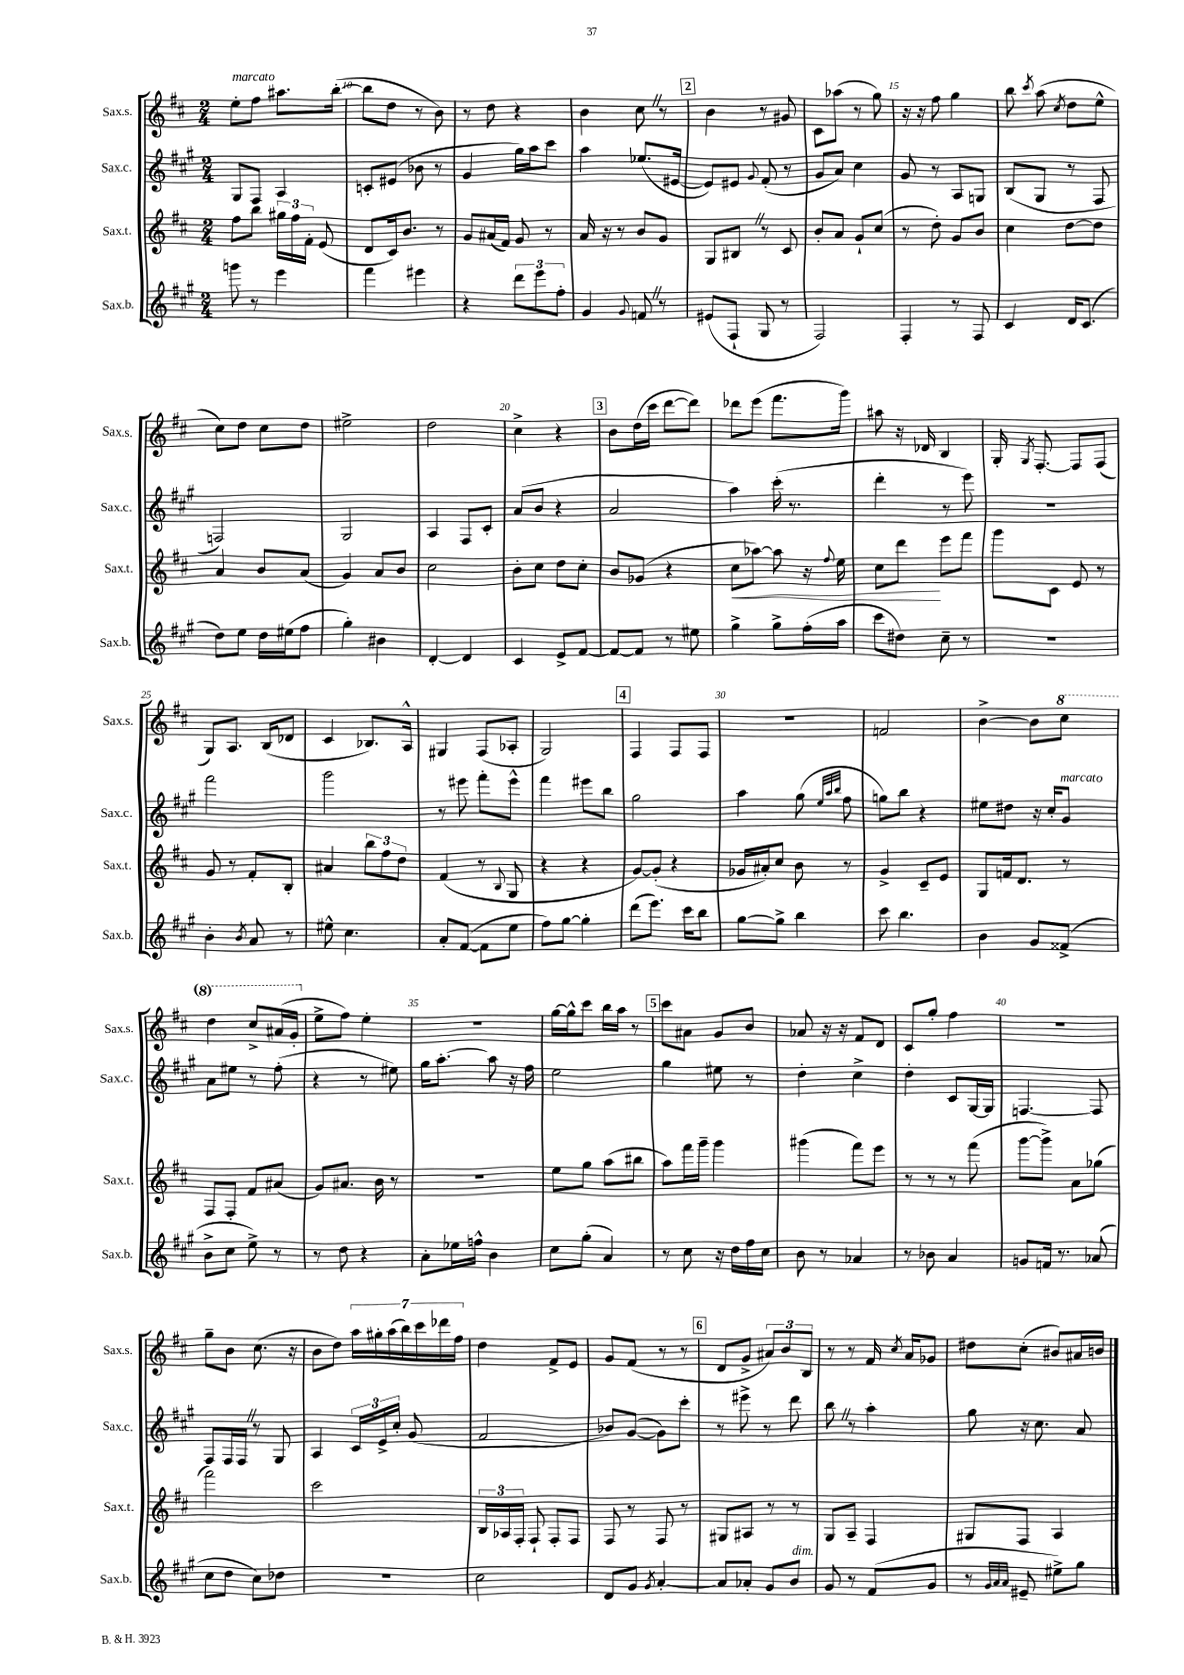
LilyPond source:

<<
\new StaffGroup <<
\new Staff = "s0" \with { instrumentName = "Sax.s." shortInstrumentName = "Sax.s." } {
    \clef treble \key d \major \numericTimeSignature \time 2/4
    \autoBeamOff e''8[-.^\markup { \italic "marcato" } fis''8] ais''8.[ b''16]~-.( |
    b''8[ d''8] r8 b'8) |
    r8 d''8 r4 |
    b'4 cis''8 \once \override BreathingSign.text = \markup { \musicglyph "scripts.caesura.straight" } \breathe r8 |
    \mark \markup { \box "2" } b'4 r8 gis'8 |
    cis'8[ aes''8]( r8 g''8) |
    r16 r16 fis''8 g''4 |
    b''8 \acciaccatura { cis'''8 } a''8( \acciaccatura { cis''8 } d''8[ e''8]-^ |
    cis''8[) d''8] cis''8[ d''8] |
    eis''2-> |
    d''2 |
    cis''4-> r4 |
    \mark \markup { \box "3" } b'8[ d''16( cis'''16] d'''8[~ d'''8]) |
    des'''8[ e'''8]( fis'''8.[ g'''16]) |
    ais''8 r16 des'16 b4 |
    g16-. \acciaccatura { g8 } fis8.~-. fis8[ fis8]( |
    g8[) a8.] b16[( des'8] |
    cis'4 bes8.[) a16]-^ |
    gis4 fis8[( aes8]-. |
    g2) |
    \mark \markup { \box "4" } fis4 fis8[ fis8] |
    R2 |
    f'2 |
    b'4~-> b'8[ \ottava #1 cis'''8] |
    d'''4 cis'''8[-> ais''16( g''16]-. \ottava #0 |
    e''8[-> fis''8]) e''4-. |
    r2 |
    g''16[~ g''16-^ cis'''8] b''16[ a''16] r8 |
    \mark \markup { \box "5" } cis'''8[ ais'8] g'8[ b'8] |
    aes'8 r16 r16 fis'8[ d'8] |
    cis'8[ g''8]-. fis''4 |
    r2 |
    g''8[-- b'8] cis''8.( r16 |
    b'8[ d''8]) \tuplet 7/4 { a''16[ gis''16-. a''16( b''16) cis'''16 des'''16 fis''16] } |
    d''4 fis'8[-> e'8] |
    g'8[ fis'8]( r8 r8 |
    \mark \markup { \box "6" } d'8[ g'8]-> \tuplet 3/2 { ais'8[) b'8 b8] } |
    r8 r8 fis'16 \acciaccatura { cis''8 } a'16[ ges'8] |
    dis''8[ cis''8]-.( bis'8[) ais'16 b'16] \bar "|." |
}
\new Staff = "s1" \with { instrumentName = "Sax.c." shortInstrumentName = "Sax.c." } {
    \clef treble \key a \major \numericTimeSignature \time 2/4
    \autoBeamOff gis8[ fis8] a4 |
    c'8[-. eis'8]( bes'8 r8 |
    gis'4 gis''16[) a''16 cis'''8] |
    a''4 ees''8.[( eis'16]~ |
    \mark \markup { \box "2" } eis'8[) eis'8] \appoggiatura { gis'8 } fis'8-.( r8 |
    gis'8[ a'8]) cis''4 |
    gis'8 r8 a8[ g8] |
    b8[( gis8] r8 fis8 |
    f2) |
    gis2 |
    a4 fis8[ cis'8]-. |
    a'8[( b'8] r4 |
    \mark \markup { \box "3" } a'2 |
    a''4) cis'''16-.( r8. |
    d'''4-. r8 e'''8) |
    r2 |
    fis'''2 |
    gis'''2 |
    r8 eis'''8 fis'''8[-. eis'''8]-^ |
    fis'''4 eis'''8[ b''8] |
    \mark \markup { \box "4" } gis''2 |
    a''4 gis''8( \grace { e''32[ a''32 b''32] } fis''8 |
    g''8[) b''8] r4 |
    eis''8[ dis''8] r16 cis''16[-. gis'8]^\markup { \italic "marcato" } |
    a'8[ eis''8] r8 fis''8-.( |
    r4 r8 eis''8) |
    gis''16[ a''8.]~-. a''8 r16 fis''16 |
    e''2 |
    \mark \markup { \box "5" } gis''4 eis''8 r8 |
    d''4-. cis''4-> |
    d''4-. cis'8[ gis16~ gis16] |
    f4.~ f8 |
    fis8[ fis16 fis16] \once \override BreathingSign.text = \markup { \musicglyph "scripts.caesura.straight" } \breathe r8 gis8 |
    a4 \tuplet 3/2 { cis'16[ e'16-> cis''16]-. } gis'8( |
    fis'2 |
    bes'8[) gis'8]~( gis'8[) cis'''8]-. |
    \mark \markup { \box "6" } r8 eis'''8-> r8 d'''8 |
    b''8 \once \override BreathingSign.text = \markup { \musicglyph "scripts.caesura.straight" } \breathe r8 a''4-. |
    gis''8 r16 cis''8. a'8 \bar "|." |
}
\new Staff = "s2" \with { instrumentName = "Sax.t." shortInstrumentName = "Sax.t." } {
    \clef treble \key d \major \numericTimeSignature \time 2/4
    \autoBeamOff fis''8[ b''8] \tuplet 3/2 { gis''16[ fis''16 fis'16]-. } e'8( |
    d'8[ cis'16) b'8.] r8 |
    g'8[ ais'16( fis'16]) g'8 r8 |
    a'16 r16 r8 b'8[ g'8] |
    \mark \markup { \box "2" } g8[ bis8] \once \override BreathingSign.text = \markup { \musicglyph "scripts.caesura.straight" } \breathe r8 cis'8 |
    b'8[-. a'8] g'8[-! cis''8]( |
    r8 d''8-.) g'8[ b'8] |
    cis''4 d''8[~ d''8] |
    a'4 b'8[ a'8]( |
    g'4) a'8[ b'8] |
    cis''2 |
    b'8[-. cis''8] d''8[ cis''8]-. |
    \mark \markup { \box "3" } b'8[ ges'8]( r4 |
    cis''8[\< aes''8]~) aes''8 r16 \appoggiatura { fis''8 } e''16 |
    cis''8[ d'''8]\! e'''8[ fis'''8] |
    g'''8[ cis'8] e'8 r8 |
    g'8 r8 fis'8[-. b8]-. |
    ais'4 \tuplet 3/2 { b''8[ fis''8 d''8] } |
    fis'4( r8 \appoggiatura { b8 } g8 |
    r4 r4 |
    \mark \markup { \box "4" } g'8[~) g'8]-.( r4 |
    ges'16[ ais'16-.) cis''8] b'8 r8 |
    g'4-> cis'8[-- e'8] |
    g8[ f'16 d'8.] r8 |
    fis8[ fis8]-. fis'8[ ais'8]( |
    g'8[) ais'8.] b'16 r8 |
    R2 |
    e''8[ g''8] a''8[( bis''8] |
    \mark \markup { \box "5" } a''8[) fis'''16 g'''16]-- g'''4 |
    gis'''4( fis'''8[) e'''8] |
    r8 r8 r8 fis'''8( |
    g'''8[~ g'''8]->) a'8[ ges''8]( |
    fis'''2) |
    cis'''2 |
    \tuplet 3/2 { b16[ aes16 fis16]-. } fis8-! fis8[-. fis8] |
    fis8 r8 fis8 r8 |
    \mark \markup { \box "6" } gis8[ ais8] r8 r8 |
    g8[ a8]-- fis4 |
    gis8[ fis8] a4 \bar "|." |
}
\new Staff = "s3" \with { instrumentName = "Sax.b." shortInstrumentName = "Sax.b." } {
    \clef treble \key a \major \numericTimeSignature \time 2/4
    \autoBeamOff g'''8 r8 e'''4 |
    fis'''4 eis'''4 |
    r4 \tuplet 3/2 { d'''8[ e'''8 fis''8]-. } |
    gis'4 \appoggiatura { gis'8 } f'8 \once \override BreathingSign.text = \markup { \musicglyph "scripts.caesura.straight" } \breathe r8 |
    \mark \markup { \box "2" } eis'8[( fis8]-! gis8 r8 |
    fis2) |
    fis4-. r8 fis8 |
    cis'4 d'16[ cis'8.]( |
    d''8[) e''8] d''16[ eis''16( fis''8] |
    gis''4-.) bis'4 |
    d'4~-. d'4 |
    cis'4 e'8[-> fis'8]~ |
    \mark \markup { \box "3" } fis'8[~ fis'8] r8 eis''8 |
    gis''4-> gis''8[-> fis''16-.( a''16] |
    cis'''8[ dis''8]) cis''8-- r8 |
    r2 |
    b'4-. \acciaccatura { b'8 } a'8 r8 |
    eis''8-^ cis''4. |
    a'8[-. fis'8]~( fis'8[ e''8] |
    fis''8[) gis''8]~ gis''4-. |
    \mark \markup { \box "4" } d'''8[( e'''8.]) cis'''16[ b''8] |
    gis''8[~ gis''8]-> b''4 |
    cis'''8 b''4. |
    b'4 gis'8[ fisis'8]->( |
    b'8[-> cis''8] e''8->) r8 |
    r8 d''8 r4 |
    a'8[-. ees''16 f''16]-^ b'4 |
    cis''8[ gis''8]-.( a'4) |
    \mark \markup { \box "5" } r8 cis''8 r16 d''16[ fis''16 cis''16] |
    b'8 r8 aes'4 |
    r8 bes'8 a'4 |
    g'8[ f'16] r8. aes'8( |
    cis''8[ d''8] cis''8[) des''8] |
    R2 |
    cis''2 |
    d'8[ gis'8] \acciaccatura { gis'8 } a'4~-. |
    \mark \markup { \box "6" } a'8[ aes'8]-. gis'8[ b'8]^\markup { \italic "dim." } |
    gis'8 r8 fis'8[( gis'8] |
    r8 \grace { gis'32[ a'32 a'32] } eis'8-- eis''8[->) gis''8] \bar "|." |
}
>>
>>
\layout { \context { \Score currentBarNumber = #9 \override BarNumber.break-visibility = ##(#f #t #t) barNumberVisibility = #(every-nth-bar-number-visible 5) } }
